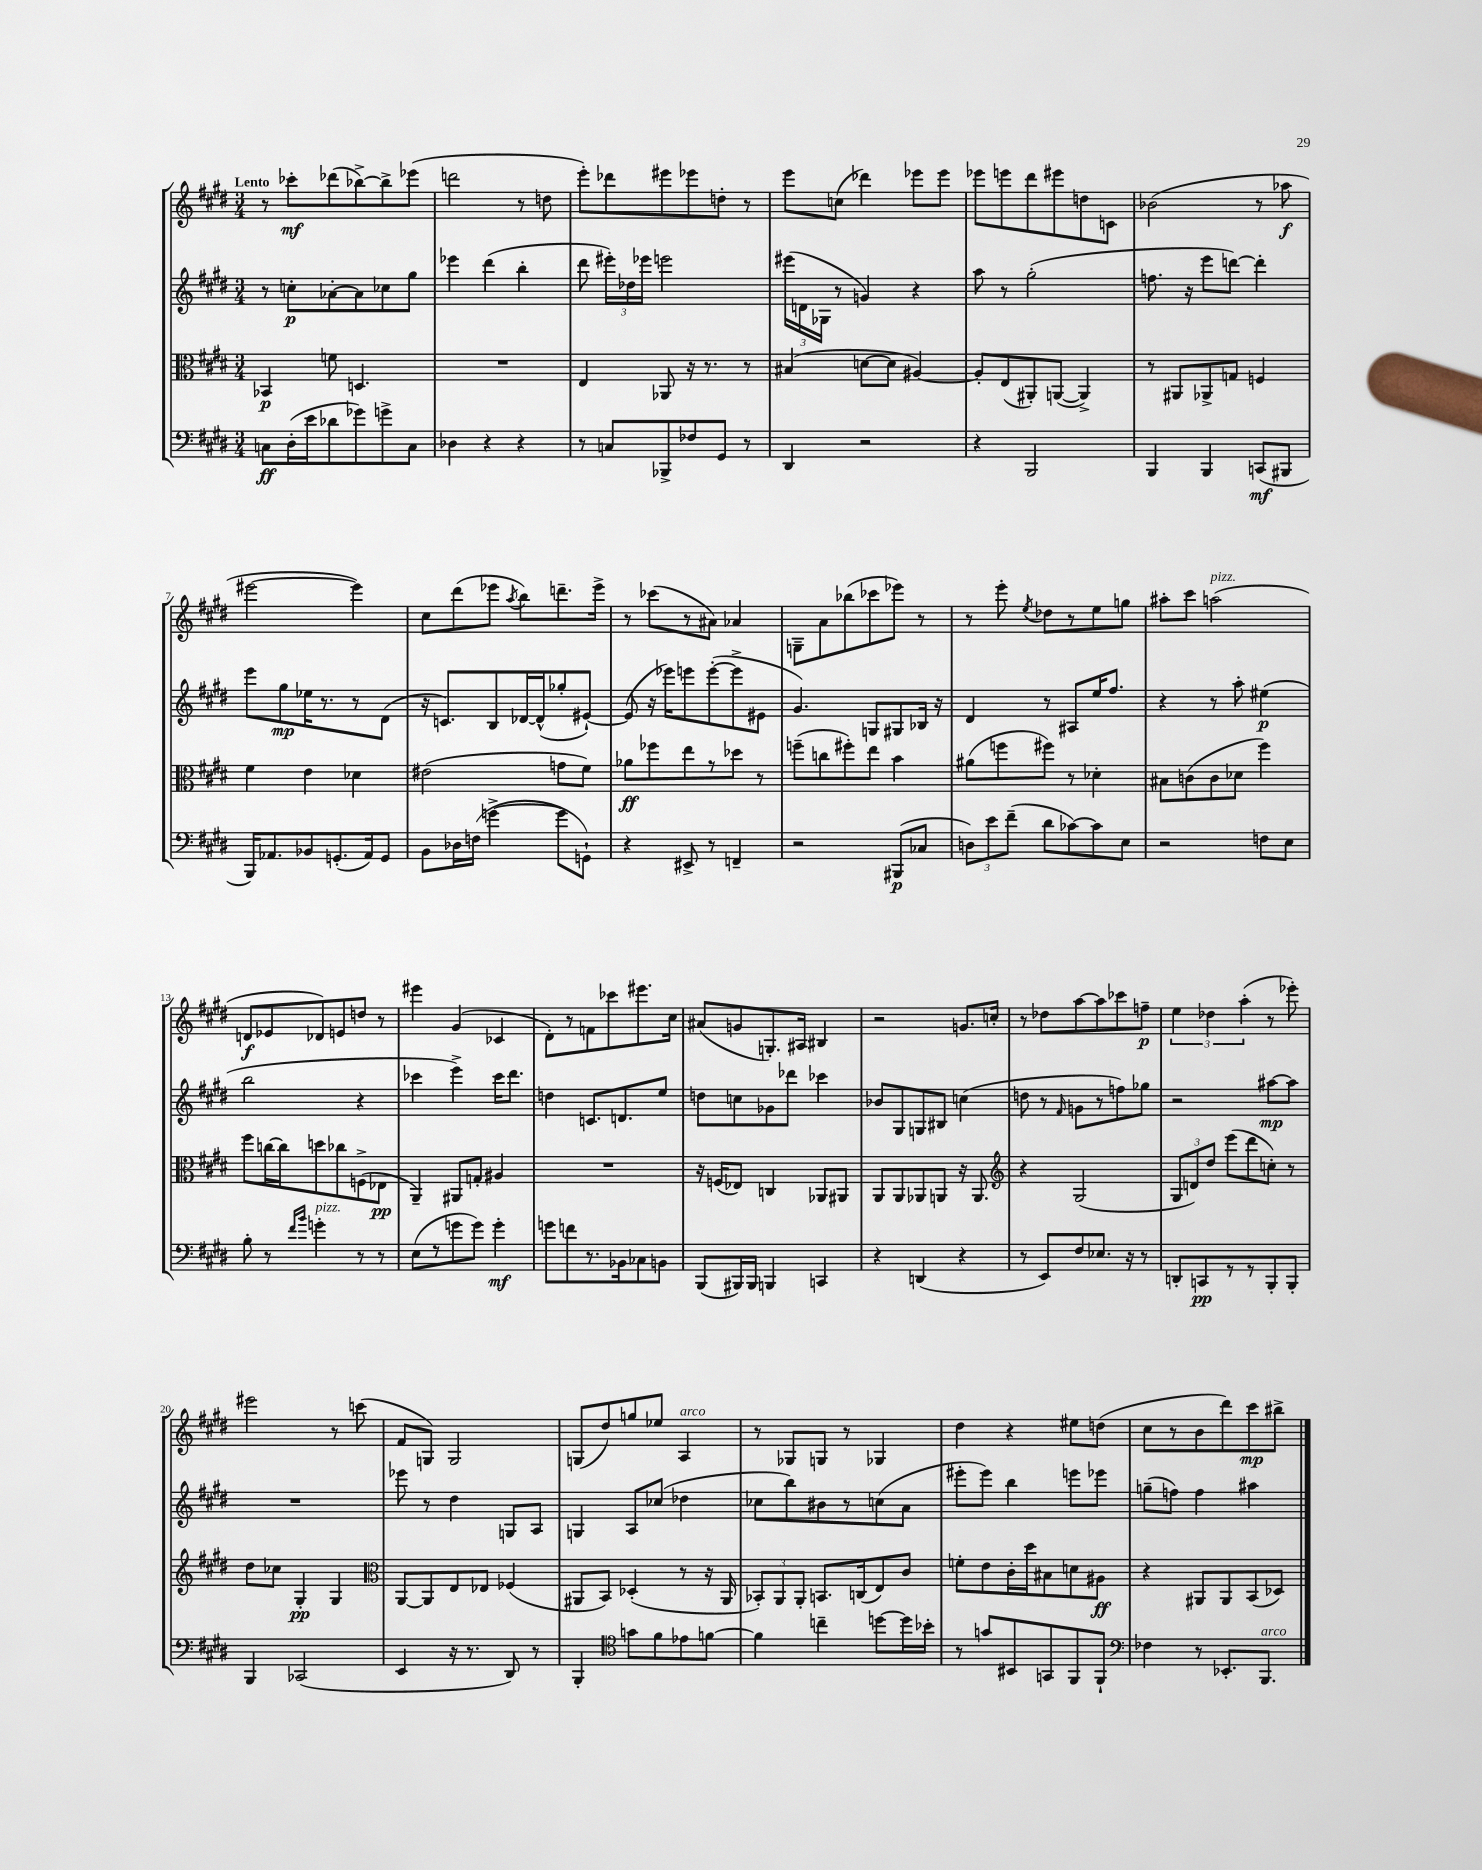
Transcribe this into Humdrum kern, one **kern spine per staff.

**kern	**kern	**kern	**kern
*staff4	*staff3	*staff2	*staff1
*clefF4	*clefC3	*clefG2	*clefG2
*k[f#c#g#d#]	*k[f#c#g#d#]	*k[f#c#g#d#]	*k[f#c#g#d#]
*M3/4	*M3/4	*M3/4	*M3/4
8C	4BB-	8r	8r
(16D#'	.	8cc'	8ccc-'
16e	.	.	.
8d-	8f	[8a-'	(8ddd-
8g-)	4.D	8a-]	[8bb-^)
8g^	.	8cc-	8bb-^]
8C	.	8gg#	(8eee-
=	=	=	=
4D-	2.r	4eee-	2ddd
4r	.	(4ddd#	.
4r	.	4bb'	8r
.	.	.	8dd
=	=	=	=
8r	4E	8ddd#	8eee')
8C	.	24eee#')	8ddd-
.	.	24dd-	.
.	.	24eee-	.
8BBB-^	8AA-	2eee	8eee#
8F-	16r	.	8eee-
.	8.r	.	.
8GG#	.	.	8dd'
8r	8r	.	8r
=	=	=	=
4DD#	(4B#	(24eee#	8eee
.	.	24d	.
.	.	24G-	.
.	.	8r	(8cc
2r	[8d	4g)	4ddd-)
.	8d]	.	.
.	[4A#)	4r	8eee-
.	.	.	8eee-
=	=	=	=
4r	8A#']	8aa	8eee-
.	(8E	8r	8eee
2BBB	8AA#')	(2gg#'	8ddd#
.	([8AA	.	8eee#
.	4AA^])	.	8dd
.	.	.	8c
=	=	=	=
4BBB	8r	8.ff	(2b-
.	8AA#	.	.
.	.	16r	.
4BBB	8AA-^	8eee	.
.	8G	[8ddd)	.
(8CC	4F	4ddd']	8r
8BBB#	.	.	8aa-
=	=	=	=
16BBB)	4f#	8eee	[2eee#
8.AA-	.	.	.
.	.	8gg#	.
8BB-	4e	16ee-	.
.	.	8.r	.
(8.GG'	.	.	.
.	4d-	8r	4eee#])
16AA-)	.	.	.
8GG	.	(8d#	.
=	=	=	=
8BB	(2e#	16r	8cc#
.	.	8.c)	.
16D-	.	.	(8ddd#
(16F	.	.	.
[4g^	.	8B	8eee-
.	.	.	8qaa
.	.	[16d-	8bb)
.	.	(16d-^^]	.
8g]	8g	8gg-'	8.ddd~
8GG`)	8f#)	[8e#`)	.
.	.	.	16eee-^
=	=	=	=
4r	8a-	(8e#]	8r
.	8ff-	16r	(8ccc-
.	.	16eee-)	.
8EE#^	8ee	8eee	8r
8r	8r	([8eee'	8a#)
4FF~	8dd-	8eee^]	4a-
.	8r	8e#	.
=	=	=	=
2r	(8ff~	4.g#)	8G~
.	8cc	.	8a
.	8ff#')	.	(8bb-
.	8ee	8G	8ccc-
(8BBB#	4b	8G#	8eee-)
8C-	.	16B-	8r
.	.	16r	.
=	=	=	=
12D)	(8a#	4d#	8r
12e	.	.	.
.	8ff	.	8eee'
(12f#~	.	.	.
.	.	.	8qee
8d#	8ff#)	8r	8dd-
[8c-)	8r	8A#	8r
8c-]	4d-'	16ee	8ee
.	.	8.ff#	.
8E	.	.	8gg
=	=	=	=
2r	8B#	4r	8aa#'
.	(8c	.	8ccc#
.	8c	8r	(2aa
.	8d-	8aa'	.
8F	4ff#)	(4ee#	.
8E	.	.	.
=	=	=	=
8B'	8ff#	2bb	8d
8r	[16cc	.	8e-
.	16cc]	.	.
16qqf#	.	.	.
16qqb	.	.	.
4g'	8dd	.	8d-)
.	8cc-	.	8e
8r	(8F^	4r	8dd
8r	8E-	.	8r
=	=	=	=
(8E	4AA~)	4ccc-	4eee#
8r	.	.	.
8g	8AA#	4eee^)	(4g#
8g)	8G'	.	.
4g'	4A#	16ccc-	4c-
.	.	8.ddd#	.
=	=	=	=
8g	2.r	4dd	8d#')
8f	.	.	8r
8.r	.	8.c	8f
.	.	.	8ccc-
16BB-	.	8.d	.
8C-	.	.	8.eee#
8BB	.	8ee	.
.	.	.	16cc#
=	=	=	=
(8BBB	16r	8dd	(8a#
.	(16F	.	.
16BBB#)	8E-)	8cc	8g
16BBB#	.	.	.
4BBB	4C	8g-	8.G')
.	.	8ddd-	.
.	.	.	16A#
4CC	8AA-	4ccc-	4B#
.	8AA#	.	.
=	=	=	=
4r	8AA	8b-	2r
.	8AA	8G#	.
(4DD	8AA-	8G	.
.	8AA	8B#	.
4r	16r	(4cc	8.g
.	8.AA	.	.
.	.	.	16cc'
=	=	=	=
*	*clefG2	*	*
8r	4r	8dd	8r
8EE)	.	8r	8dd-
.	.	16qqf#	.
8F#	(2G#	8g	[8aa
8.E-	.	8r	8aa]
.	.	8ff)	8ccc-
16r	.	.	.
8r	.	8gg-	8ff~
=	=	=	=
8DD'	12G#	2r	6ee
.	12d)	.	.
8CC	.	.	.
.	12dd#	.	6dd-
8r	(8eee	.	.
.	.	.	(6aa'
8r	8ddd#	.	.
8BBB'	8cc')	[8aa#	8r
8BBB'	8r	8aa#]	8eee-')
=	=	=	=
4BBB	8dd#	2.r	2eee#
.	8cc-	.	.
(2CC-	4G#'	.	.
.	4G#	.	8r
.	.	.	(8ccc
=	=	=	=
*	*clefC3	*	*
4EE	[8AA	8eee-	8f#
.	8AA]	8r	8G)
16r	8E	4dd#	2G
8.r	.	.	.
.	8E-	.	.
8DD#)	(4F-	8G	.
8r	.	8A	.
=	=	=	=
4BBB'	8AA#	4G	(8G
.	8BB)	.	8dd#)
*clefC4	*	*	*
8g	(4D-'	8A	8gg
8f#	.	(8cc-	8ee-
8e-	8r	4dd-	4A
[8f	16r	.	.
.	16AA#	.	.
=	=	=	=
4f]	12BB-')	8cc-	8r
.	12AA	.	.
.	.	8bb)	8G-
.	12AA'	.	.
4cc~	8.BB	8b#	8G
.	.	8r	8r
.	(16C	.	.
[8dd	8E)	(8cc	4G-
16dd]	8c#	8a	.
16b-'	.	.	.
=	=	=	=
8r	8f'	8eee#'	4dd#
8g	8e	8eee#)	.
8BB#	16c#'	4bb	4r
.	16dd#	.	.
8GG	8B#	.	.
8FF#	8d	8eee	8ee#
8FF#`	8A#	8eee-	(8dd
=	=	=	=
*clefF4	*	*	*
4F-	4r	(8gg~	8cc#
.	.	8ff)	8r
8r	8AA#	4ff	8b
8.EE-'	8AA#	.	8ddd#)
.	(8BB	4aa#	8ccc#
8.BBB	.	.	.
.	8D-)	.	8bb#^
==	==	==	==
*-	*-	*-	*-
